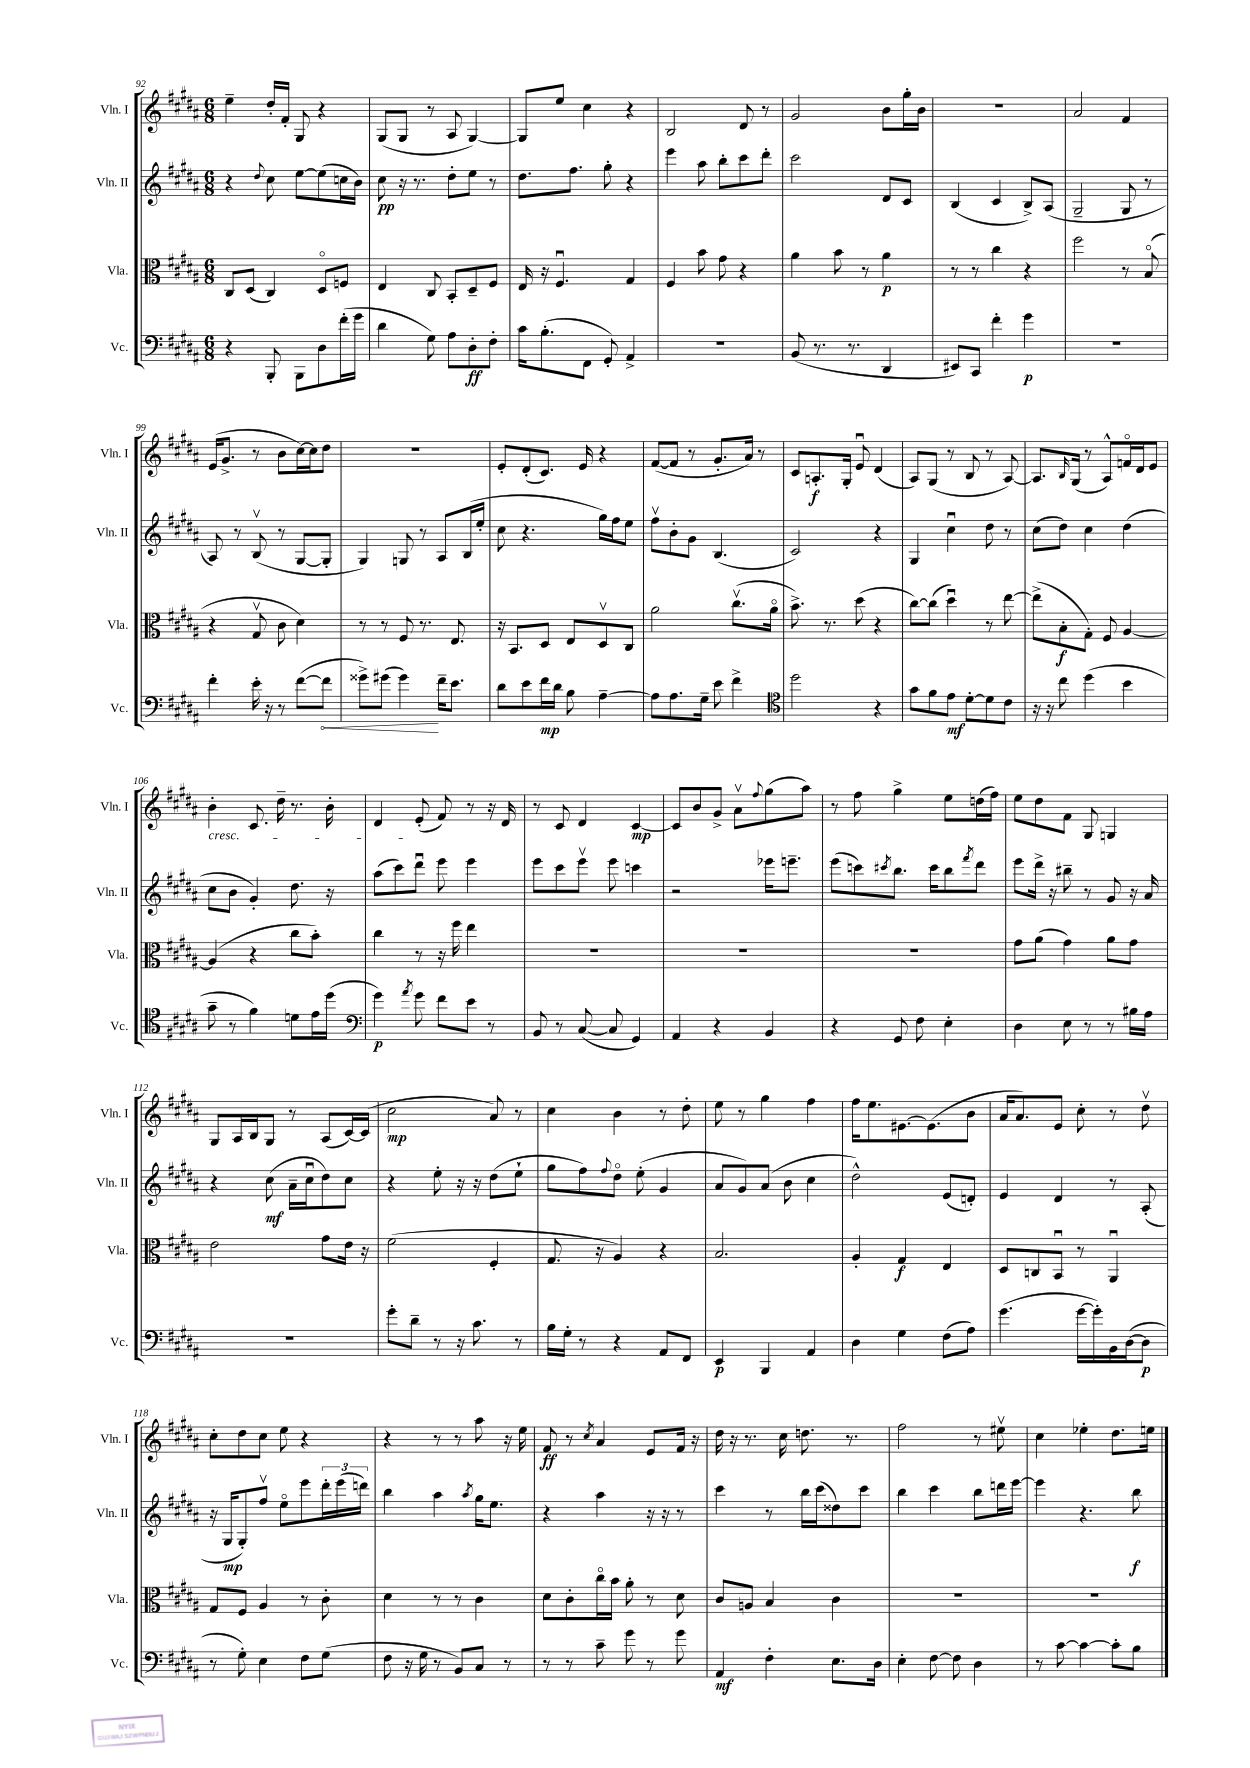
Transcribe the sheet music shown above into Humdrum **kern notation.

**kern	**kern	**kern	**kern
*staff4	*staff3	*staff2	*staff1
*clefF4	*clefC3	*clefG2	*clefG2
*k[f#c#g#d#a#]	*k[f#c#g#d#a#]	*k[f#c#g#d#a#]	*k[f#c#g#d#a#]
*M6/8	*M6/8	*M6/8	*M6/8
4r	8C#	4r	4ee~
.	(8D#	.	.
.	.	8qqdd#	.
8BBB'	4C#)	8cc#	16dd#'
.	.	.	16f#'
8BBB	.	[8ee	8G#
8D#	8D#o	(8ee]	4r
(16f#'	8F	16cc	.
16g#	.	16b)	.
=	=	=	=
4d#	4E	8cc#	(8G#
.	.	16r	8G#
.	.	8.r	.
8G#)	8C#	.	8r
8A#	8BB'	8dd#'	8A#
8D#'	8D#~	8ee	[4G#)
8F#'	8F#	8r	.
=	=	=	=
16c#	16E	8.dd#	8G#]
(8.B'	16r	.	.
.	4.F#u	.	8ee
.	.	8.ff#	.
8FF#	.	.	4cc#
8GG#')	.	8gg#'	.
4AA#^	4G#	4r	4r
=	=	=	=
2.r	4F#	4eee	2B
.	8b	8aa#	.
.	8g#	8bb'	.
.	4r	8ccc#	8d#
.	.	8ddd#'	8r
=	=	=	=
(8BB	4a#	2ccc#	2g#
8.r	.	.	.
.	8b	.	.
8.r	.	.	.
.	8r	.	.
4DD#	4a#	8d#	8b
.	.	8c#	16gg#'
.	.	.	16b
=	=	=	=
8EE#)	8r	(4B	2.r
8CC#	8r	.	.
4f#'	4cc#	4c#	.
4g#	4r	8B^)	.
.	.	(8A#	.
=	=	=	=
2.r	2ff#	2G#~	2a#
.	8r	8G#	4f#
.	(8Bo	8r	.
=	=	=	=
4f#'	4r	8A#)	(16e
.	.	.	8.g#^
.	.	8r	.
16e'	8G#v	(8Bv	8r
16r	.	.	.
8r	8c#	8r	8b
([8f#	4d#)	[8G#	[16cc#)
.	.	.	16cc#]
8f#]	.	8G#']	8dd#
=	=	=	=
8g##^)	8r	4G#)	2.r
(8g#	8r	.	.
4g#)	8F#	8G	.
.	8.r	8r	.
16f#~	.	8A#	.
8.e	8.E	.	.
.	.	(16B	.
.	.	16ee'	.
=	=	=	=
8d#	16r	8cc#	8e'
.	8.BB	.	.
8e	.	4.r	(8d#'
16f#	8D#	.	8.c#)
16d#	.	.	.
8B	8E	.	.
.	.	.	16e
[4A#~	8D#v	16gg#)	4r
.	.	16ff#	.
.	8C#	8ee	.
=	=	=	=
8A#]	2a#	8ff#v	([8f#
8.A#	.	8b'	8f#]
.	.	8g#	8r
16G#~	.	.	.
8e	.	(4.B	8.g#'
4f#^	(8.cc#v	.	.
.	.	.	16a#)
.	.	.	8r
.	16a#o	.	.
=	=	=	=
*clefC4	*	*	*
2dd#	8.b^)	2c#)	8c#
.	.	.	8.A'
.	8.r	.	.
.	.	.	16G#'
.	(8dd#	.	8eu
4r	4r	4r	(4d#
=	=	=	=
8g#	[8cc#)	4G#	8A#)
8f#	(8cc#]	.	(8G#
8e	4dd#u)	4cc#u	8r
[8d#'	.	.	8B
8d#]	8r	8dd#	8r
8c#	[8ee	8r	[8A#)
=	=	=	=
16r	(8ee^]	(8cc#	8.A#]
16r	.	.	.
8cc#	8B'	8dd#)	.
.	.	.	16qqB
.	.	.	(16G#
(4dd#	8G#')	4cc#	8r
.	8F#	.	8A#^^)
4b	[4A#	(4dd#	16fo
.	.	.	16d#
.	.	.	8e
=	=	=	=
8g#~	(4A#]	8cc#	4b'
8r	.	8b	.
4f#)	4r	4g#')	8.c#
.	.	.	16dd#~
8d	8cc#	8.dd#	8.r
16e	8b')	.	.
(16dd#	.	16r	16b'
=	=	=	=
*clefF4	*	*	*
4g#)	4cc#	(8aa#	4d#
.	.	8ccc#)	.
8qa#	.	.	.
8g#	8r	8ddd#u	(8e'
8f#	16r	8eee	8f#)
.	16ff#	.	.
8e	4ee	4eee	8r
8r	.	.	16r
.	.	.	16d#
=	=	=	=
8BB	2.r	8eee	8r
8r	.	8ccc#	8c#
([8C#	.	8eeev	4d#
8C#]	.	8eee	.
4GG#)	.	4ccc	[4c#
=	=	=	=
4AA#	2.r	2r	8c#]
.	.	.	8b
4r	.	.	8g#^
.	.	.	8a#v
.	.	.	8qqff#
4BB	.	16eee-	(8gg#
.	.	8.eee~	.
.	.	.	8aa#)
=	=	=	=
4r	2.r	(8eee	8r
.	.	8ccc)	8ff#
.	.	8qccc#	.
8GG#	.	8.bb	4gg#^
8F#	.	.	.
.	.	16ccc#	.
4E'	.	8bb	8ee
.	.	8qfff#	.
.	.	8ddd#	(16dd
.	.	.	16ff#)
=	=	=	=
4D#	8g#	8eee	8ee
.	(8a#	16ddd#^	8dd#
.	.	16r	.
8E	4g#)	8bb#~	8f#
8r	.	8r	8G#
8r	8a#	8g#	4G
16B#	8g#	16r	.
16A#	.	16a#	.
=	=	=	=
2.r	2e	4r	8G#
.	.	.	16A#
.	.	.	16B
.	.	(8cc#	8G#
.	.	16a#~	8r
.	.	16cc#u	.
.	8g#	8dd#)	(8A#
.	16e	8cc#	[16c#)
.	16r	.	(16c#]
=	=	=	=
8g#'	(2f#	4r	2cc#
8d#~	.	.	.
8r	.	8ee'	.
16r	.	16r	.
8.c#	.	16r	.
.	4F#'	(8dd#	8a#)
8r	.	8ee`	8r
=	=	=	=
16B	8.G#	8gg#	4cc#
16G#'	.	.	.
8r	.	8ff#)	.
.	16r	.	.
.	.	8qqff#	.
4r	4A#)	8dd#o	4b
.	.	(8ee'	.
8AA#	4r	4g#	8r
8FF#	.	.	8dd#'
=	=	=	=
4EE	2.B	8a#	8ee
.	.	8g#)	8r
4BBB	.	(8a#	4gg#
.	.	8b	.
4AA#	.	4cc#	4ff#
=	=	=	=
4D#	4A#'	2dd#^^)	16ff#
.	.	.	8.ee
4G#	4G#	.	[8.e#
.	.	.	(8.e#]
(8F#	4E	(8e	.
8A#)	.	8d')	8b
=	=	=	=
(4.g#	8D#	4e	16a#
.	.	.	8.a#)
.	8C	.	.
.	8BBu	4d#	8e
[16g#	8r	.	8cc#'
16g#'])	.	.	.
16BB	4AA#u	8r	8r
([16D#	.	.	.
8D#]	.	(8A#'	8dd#v
=	=	=	=
8r	8G#	16r	8cc#'
.	.	16G#	.
8G#')	8F#	8G#')	8dd#
4E	4A#	8ff#v	8cc#
.	.	8eeo	8ee
8F#	8r	8eee	4r
(8G#	8c#'	24ddd#'	.
.	.	(24eee	.
.	.	24ddd)	.
=	=	=	=
8F#	4d#	4bb	4r
16r	.	.	.
16G#	.	.	.
8r	8r	4aa#	8r
8BB)	8r	.	8r
.	.	8qaa#	.
8C#	4c#	16gg#	8aa#
.	.	8.ee	.
8r	.	.	16r
.	.	.	16ee
=	=	=	=
8r	8d#	4r	8f#
8r	8c#'	.	8r
.	.	.	8qcc#
8c#~	16cc#o	4aa#	4a#
.	16b	.	.
8g#	8a#'	.	.
8r	8r	16r	8e
.	.	16r	.
8g#	8d#	8r	16f#
.	.	.	16r
=	=	=	=
4AA#	8c#	4ccc#	16dd#
.	.	.	16r
.	8A	.	8.r
4F#'	4B	8r	.
.	.	.	16cc#
.	.	16bb	8.dd
.	.	(16ccc#	.
8.E	4c#	8dd##)	.
.	.	.	8.r
.	.	8ccc#	.
16D#	.	.	.
=	=	=	=
4E'	2.r	4bb	2ff#
[8F#	.	4ccc#	.
8F#]	.	.	.
4D#	.	8bb	8r
.	.	16ddd	8ee#v
.	.	[16eee	.
=	=	=	=
8r	2.r	4eee]	4cc#
[8c#	.	.	.
4c#_	.	4.r	4ee-'
8c#']	.	.	8.dd#
8B	.	8bb	.
.	.	.	16ee
==	==	==	==
*-	*-	*-	*-
